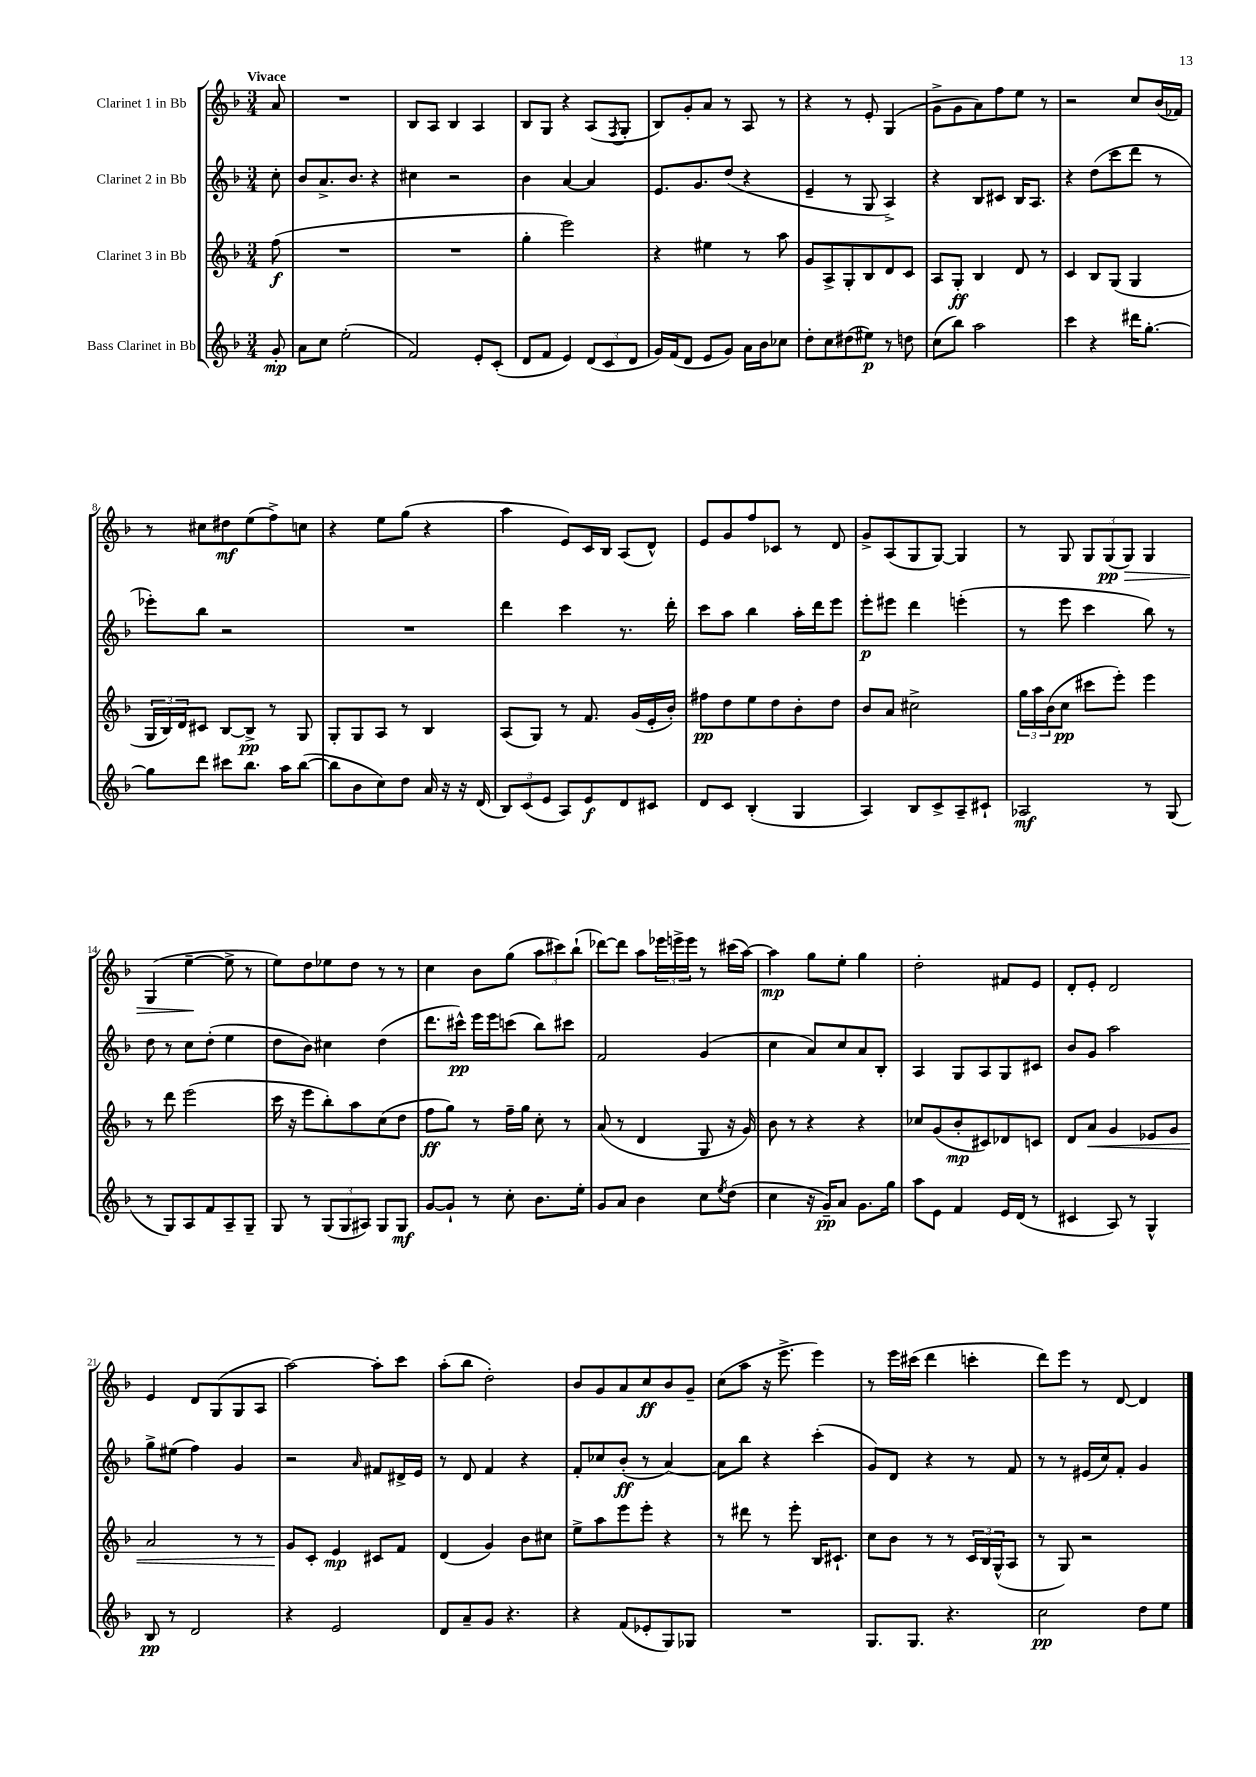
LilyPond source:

<<
\new StaffGroup <<
\new Staff = "s0" \with { instrumentName = "Clarinet 1 in Bb" } {
    \clef treble \key f \major \numericTimeSignature \time 3/4 \partial 8 \tempo "Vivace"
    a'8 |
    R2. |
    bes8 a8 bes4 a4 |
    bes8 g8 r4 a8( \acciaccatura { f8 } g8-. |
    bes8) g'8-. a'8 r8 a8 r8 |
    r4 r8 e'8-. g4( |
    g'8-> g'8 a'8) f''8 e''8 r8 |
    r2 c''8 bes'16( fes'16) |
    r8 cis''8 dis''8\mf e''8( f''8->) c''8 |
    r4 e''8 g''8( r4 |
    a''4 e'8) c'16 bes16 a8( d'8-^) |
    e'8 g'8 f''8 ces'8 r8 d'8 |
    g'8-> a8( g8 g8~) g4 |
    r8 g8 \tuplet 3/2 { g8 g8\pp\>( g8) } g4 |
    g4( e''4~--\! e''8-> r8 |
    e''8) d''8 ees''8 d''8 r8 r8 |
    c''4 bes'8 g''8( \tuplet 3/2 { a''8 cis'''8) bes''8-!( } |
    des'''8~) des'''8 a''8 \tuplet 3/2 { ees'''16 e'''16-> e'''16 } r8 cis'''16( a''16~) |
    a''4\mp g''8 e''8-. g''4 |
    d''2-. fis'8 e'8 |
    d'8-. e'8-. d'2 |
    e'4 d'8 g8( g8 a8 |
    a''2~) a''8-. c'''8 |
    a''8-.( bes''8 d''2-.) |
    bes'8 g'8 a'8 c''8\ff bes'8 g'8-- |
    c''8( a''8 r16 e'''8.-> e'''4) |
    r8 e'''16 cis'''16( d'''4 c'''4-. |
    d'''8) e'''8 r8 d'8~ d'4 \bar "|." |
}
\new Staff = "s1" \with { instrumentName = "Clarinet 2 in Bb" } {
    \clef treble \key f \major \numericTimeSignature \time 3/4 \partial 8
    c''8-. |
    bes'8 a'8.-> bes'8. r4 |
    cis''4 r2 |
    bes'4 a'4~ a'4 |
    e'8. g'8. d''8( r4 |
    e'4-- r8 g8 a4->) |
    r4 bes8 cis'8 bes16 a8. |
    r4 d''8( c'''8 d'''8 r8 |
    ees'''8-.) bes''8 r2 |
    R2. |
    d'''4 c'''4 r8. d'''16-. |
    c'''8 a''8 bes''4 a''16-. d'''16 e'''8 |
    e'''8-.\p eis'''8 d'''4 e'''4-.( |
    r8 e'''8 c'''4 bes''8) r8 |
    d''8 r8 c''8 d''8-.( e''4 |
    d''8 bes'8) cis''4 d''4( |
    d'''8. cis'''16-^\pp) e'''16 e'''16 c'''8( bes''8) cis'''8 |
    f'2 g'4( |
    c''4 a'8) c''8 a'8 bes8-. |
    a4 g8 a8 g8 cis'8 |
    bes'8 g'8 a''2 |
    g''8-> eis''8( f''4) g'4 |
    r2 \grace { a'16 } fis'8 dis'16-> e'16 |
    r8 d'8 f'4 r4 |
    f'8-. ces''8 bes'8-.\ff( r8 a'4~) |
    a'8 bes''8 r4 c'''4-.( |
    g'8) d'8 r4 r8 f'8 |
    r8 r8 eis'16( c''16) f'8-. g'4 \bar "|." |
}
\new Staff = "s2" \with { instrumentName = "Clarinet 3 in Bb" } {
    \clef treble \key f \major \numericTimeSignature \time 3/4 \partial 8
    f''8\f( |
    R2. |
    R2. |
    g''4-. e'''2) |
    r4 eis''4 r8 a''8 |
    g'8 a8-> g8-. bes8 d'8 c'8 |
    a8 g8-.\ff bes4 d'8 r8 |
    c'4 bes8 g8( g4 |
    \tuplet 3/2 { g16 bes16) d'16 } cis'8 bes8~ bes8->\pp r8 g8 |
    g8-. g8 a8 r8 bes4 |
    a8( g8) r8 f'8. g'16( e'16-. bes'16-.) |
    fis''8\pp d''8 e''8 d''8 bes'8-. d''8 |
    bes'8 a'8 cis''2-> |
    \tuplet 3/2 { g''16 a''16 bes'16( } c''8\pp cis'''8 e'''8-.) e'''4 |
    r8 d'''8 e'''2( |
    c'''16 r16 e'''8 bes''8-.) a''8 c''8( d''8 |
    f''8\ff g''8) r8 f''16-- g''16 c''8-. r8 |
    a'8( r8 d'4 g8 r16 g'16) |
    bes'8 r8 r4 r4 |
    ces''8 g'8( bes'8-.\mp cis'8) des'8 c'8 |
    d'8 a'8\< g'4 ees'8 g'8 |
    a'2 r8 r8 |
    g'8\! c'8-. e'4\mp cis'8 f'8 |
    d'4( g'4) bes'8 cis''8 |
    e''8-> a''8 e'''8 e'''8-. r4 |
    r8 dis'''8 r8 e'''8-. bes16 cis'8.-! |
    c''8 bes'8 r8 r8 \tuplet 3/2 { c'16 bes16 g16-^( } a8 |
    r8 g8) r2 \bar "|." |
}
\new Staff = "s3" \with { instrumentName = "Bass Clarinet in Bb" } {
    \clef treble \key f \major \numericTimeSignature \time 3/4 \partial 8
    g'8-.\mp |
    a'8 c''8 e''2-.( |
    f'2) e'8-. c'8-.( |
    d'8 f'8 e'4) \tuplet 3/2 { d'8( c'8 d'8 } |
    g'16) f'16( d'8 e'8 g'8) a'16 bes'16 ces''8 |
    d''8-. c''8 dis''8( eis''8\p) r8 d''8 |
    c''8( bes''8) a''2 |
    c'''4 r4 dis'''16 g''8.~-. |
    g''8 d'''8 cis'''8 bes''8. a''16 bes''8~( |
    bes''8 bes'8 c''8) d''8 a'16 r16 r16 d'16( |
    \tuplet 3/2 { bes8) c'8( e'8 } a8) e'8\f d'8 cis'8 |
    d'8 c'8 bes4-.( g4 |
    a4) bes8 c'8-> a8-- cis'8-! |
    aes2\mf r8 g8( |
    r8 g8) a8 f'8 a8-- g8-- |
    g8 r8 \tuplet 3/2 { g8( g8 ais8) } g8 g8\mf |
    g'8~ g'8-! r8 c''8-. bes'8. e''16-. |
    g'8 a'8 bes'4 c''8 \acciaccatura { e''8 } d''8( |
    c''4 r16 g'16--\pp) a'8 g'8. g''16 |
    a''8 e'8 f'4 e'16 d'16( r8 |
    cis'4 a8) r8 g4-^ |
    bes8\pp r8 d'2 |
    r4 e'2 |
    d'8 a'8-- g'8 r4. |
    r4 f'8( ees'8-. g8) ges8 |
    R2. |
    g8. g8. r4. |
    c''2\pp d''8 e''8 \bar "|." |
}
>>
>>
